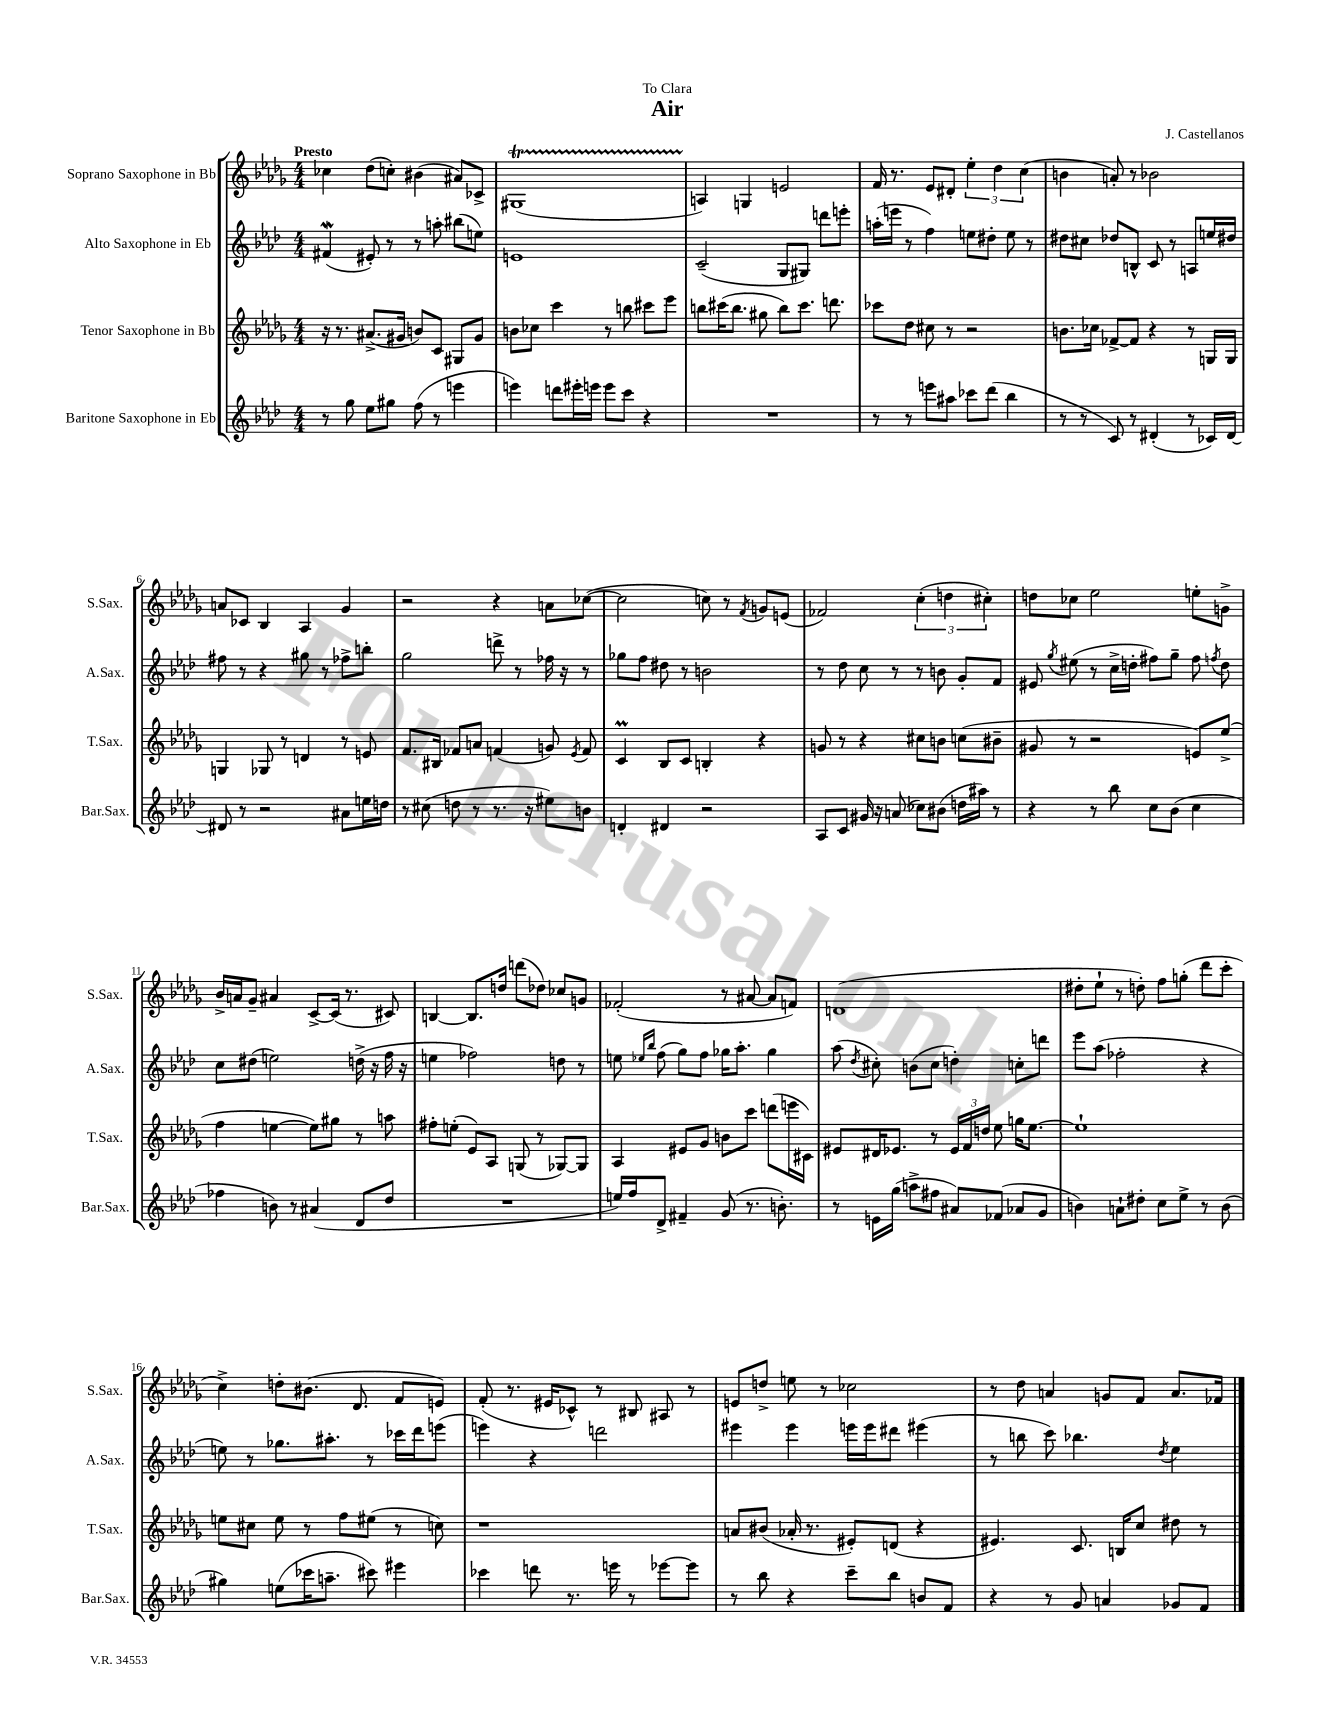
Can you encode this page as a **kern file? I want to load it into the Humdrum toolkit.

**kern	**kern	**kern	**kern
*staff4	*staff3	*staff2	*staff1
*clefG2	*clefG2	*clefG2	*clefG2
*k[b-e-a-d-]	*k[b-e-a-d-g-]	*k[b-e-a-d-]	*k[b-e-a-d-g-]
*M4/4	*M4/4	*M4/4	*M4/4
8r	16r	(4f#/	4cc-\
.	8.r	.	.
8gg\	.	.	.
8ee-\L	(8.a#^/L	8e#'/)	(8dd-\L
8gg#\J	.	8r	8cc'\J)
.	16g#/Jk	.	.
(8ff\	8b/L)	8r	(4b#\
8r	8c/J	8aa'\	.
4eee\	8G#/L	(8bb#\L	8a#/L)
.	8g#/J	8ee\J)	8c-^/J
=	=	=	=
4eee\)	8b\L	1e	(1G#
.	8cc-\J	.	.
8ddd\L	4ccc\	.	.
16eee#'\L	.	.	.
16eee\JJ	.	.	.
8eee\L	8r	.	.
8ccc\J	8bb\	.	.
4r	8ccc#\L	.	.
.	8eee-\J	.	.
=	=	=	=
1r	8bb\L	(2c~/	4A/)
.	(16ccc#\K	.	.
.	8.bb\J	.	.
.	.	.	4G/
.	8gg#\	.	.
.	8bb\L)	8G/L	2e/
.	8.ccc#\J	8G#/J)	.
.	.	8ddd\L	.
.	8.ddd\	.	.
.	.	8eee'\J	.
=	=	=	=
8r	8ccc-\L	(16aa'\LL	16f/
.	.	16eee\JJ	8.r
8r	8dd-\J	8r	.
8eee\L	8cc#\	4ff\)	8e-/L
8aa#\J	8r	.	8d#'/J
8ccc-\L	2r	8ee\L	6ee-'\
(8ddd-\J	.	8dd#'\J	.
.	.	.	6dd-\
4bb-\	.	8ee\	.
.	.	.	(6cc\
.	.	8r	.
=	=	=	=
8r	8.b\L	8dd#\L	4b\
8r	.	8cc#\J	.
.	16cc-\Jk	.	.
8c/)	[8f-^/L	8dd-/L	8a'/)
8r	8f-/]J	8B^^/J	8r
(4d#'/	4r	8c/	2b-\
.	.	8r	.
8r	8r	8A/L	.
16c-/LL)	16G/LL	16ee/L	.
[16d#/JJ	16G/JJ	16dd#/JJ	.
=	=	=	=
8d#/]	4G/	8ff#\	8a/L
8r	.	8r	8c-/J
2r	8G-/	4r	4B-/
.	8r	.	.
.	4d/	8gg#\	4A-/
.	.	8r	.
8a#\L	8r	8ff-^\L	4g-/
16ee\L	8e/	8bb'\J	.
16dd\JJ	.	.	.
=	=	=	=
8r	8.f/L	2gg\	2r
(8cc#\	.	.	.
.	16B#/Jk	.	.
8dd\	8f-/L	.	.
8r	8a/J	.	.
8.r	(4f/	8ddd^\	4r
.	.	8r	.
16r	.	.	.
8ee#\L)	8g/)	16ff-\	8a\L
.	.	16r	.
.	8qe-/	.	.
8b\J	8f/	8r	([8cc-\J
=	=	=	=
4d'/	4c/	8gg-\L	2cc-\]
.	.	8ff\J	.
4d#/	8B-/L	8dd#\	.
.	8c/J	8r	.
2r	4B'/	2b\	8cc\)
.	.	.	8r
.	.	.	8qf/
.	4r	.	8g/L
.	.	.	(8e/J
=	=	=	=
8A-/L	8g/	8r	2f-/)
8c/J	8r	8dd-\	.
16g#/	4r	8cc\	.
16r	.	.	.
(8a/	.	8r	.
8cc-\L)	8cc#\L	8r	(6cc'\
(8b#\J	8b\J	8b\	.
.	.	.	6dd\
16dd\LL	(8cc\L	8g'/L	.
16aa#\JJ)	.	.	.
.	.	.	6cc#'\)
8r	8b#~\J	8f/J	.
=	=	=	=
4r	8g#/	8e#/	8dd\L
.	.	8qgg/	.
.	8r	(8ee#\	8cc-\J
8r	2r	8r	2ee-\
8bb-\	.	16cc^\LL	.
.	.	16dd'\JJ	.
8cc\L	.	8ff#\L)	.
(8b-\J	.	8gg~\J	.
4cc\	8e/L)	8ff#\	8ee'\L
.	.	8qff/	.
.	(8ee-^/J	8dd\	8g^\J
=	=	=	=
4ff-\	4ff\	8cc\L	16b-^/LL
.	.	.	16a/J
.	.	(8dd#\J	8g-~/J
8b\)	[4ee\	2ee\)	4a#/
8r	.	.	.
(4a#/	8ee\]L)	.	[8c^/L
.	8gg#\J	.	(16c/]Jk
.	.	.	8.r
8d-/L	8r	(16dd^\	.
.	.	16r	.
8dd-/J	8aa\	16ff\	8c#/)
.	.	16r	.
=	=	=	=
1r	8ff#'\L	4ee\	[4B/
.	(8ee'\J	.	.
.	8e-/L)	2ff-\)	8.B/]L
.	8A-/J	.	.
.	.	.	16dd/Jk
.	(8G/	.	(8ddd\L
.	8r	.	8dd-\J)
.	[8G-/L)	8dd\	8cc-/L
.	8G-/]J	8r	8g/J
=	=	=	=
16ee/LL)	4A-/	8ee\	(2f-'/
16ff/J	.	.	.
.	.	16qqee-/LL	.
.	.	16qqbb-/JJ	.
8d-^/J	.	(8ff\	.
4f#~/	8e#/L	8gg\L)	.
.	8g-/J	8ff\J	.
(8g/	8b\L	16gg-\LK	8r
.	.	8.aa-'\J	.
8.r	8ccc\J	.	[8a#/
.	(8ddd\L	4gg-\	8a#/]L
8.b'\)	.	.	.
.	16eee\L	.	8f/J)
.	16c#\JJ)	.	.
=	=	=	=
8r	8e#/L	(8aa-\	(1d
.	.	8qdd-/	.
16e\LL	16d#/K	8cc#'\)	.
(16gg\JJ	8.e-/J	.	.
8aa^\L	.	(8b\L	.
8ff#\J	8r	8cc#\J	.
8a#/L)	24e-/LL	4dd'\)	.
.	24f/	.	.
.	24dd/JJ	.	.
(8f-/J	8ee-\	.	.
8a-/L	16gg\LK	8cc'\L	.
.	[8.ee-\J	.	.
8g/J	.	8ddd\J	.
=	=	=	=
4b\)	1ee-`]	8eee-\L	8dd#'\L
.	.	(8aa-\J	8ee-`\J
8a`\L	.	2ff-'\	8r
8dd#'\J	.	.	8dd'\)
8cc\L	.	.	8ff\L
8ee-^\J	.	.	(8gg'\J
8r	.	4r	8ddd-\L
(8b\	.	.	8ccc'\J
=	=	=	=
4gg#\)	8ee\L	8ee\)	4cc^\)
.	8cc#\J	8r	.
(8ee\L	8ee\	8.gg-\L	8dd'\L
16ccc-\K	8r	.	(8.b#\J
8.aa~\J	.	8.aa#'\J	.
.	8ff\L	.	.
.	.	.	8.d-/
8ccc#\)	(8ee#\J	8r	.
4eee#\	8r	16ccc-\LL	8f/L
.	.	16ddd-\J	.
.	8cc\)	(8eee\J	8e/J)
=	=	=	=
4ccc-\	1r	4eee\)	(8f'/
.	.	.	8.r
8ddd\	.	4r	.
.	.	.	16e#/LK
8.r	.	.	8c-^^/J)
.	.	2ddd\	8r
16eee\	.	.	.
8r	.	.	8B#/
[8eee-\L	.	.	8A#/
8eee-\]J	.	.	8r
=	=	=	=
8r	8a/L	4eee#\	8e/L
8bb-\	(8b#/J	.	8dd^/J
4r	16a-'/	4eee#\	8ee\
.	8.r	.	.
.	.	.	8r
8ccc~\L	8e#'/L)	16eee\LL	2cc-\
.	.	16eee\J	.
8bb-\J	(8d/J	8ddd#\J	.
8b/L	4r	(4eee#\	.
8f/J	.	.	.
=	=	=	=
4r	4.e#/)	8r	8r
.	.	8bb\	8dd-\
8r	.	8ccc\)	4a/
8g/	8.c/	4.bb-\	.
4a/	.	.	8g/L
.	16B/LK	.	.
.	8cc/J	.	8f/J
.	.	8qdd-/	.
8g-/L	8dd#\	4ee-\	8.a/L
8f/J	8r	.	.
.	.	.	16f-/Jk
==	==	==	==
*-	*-	*-	*-
